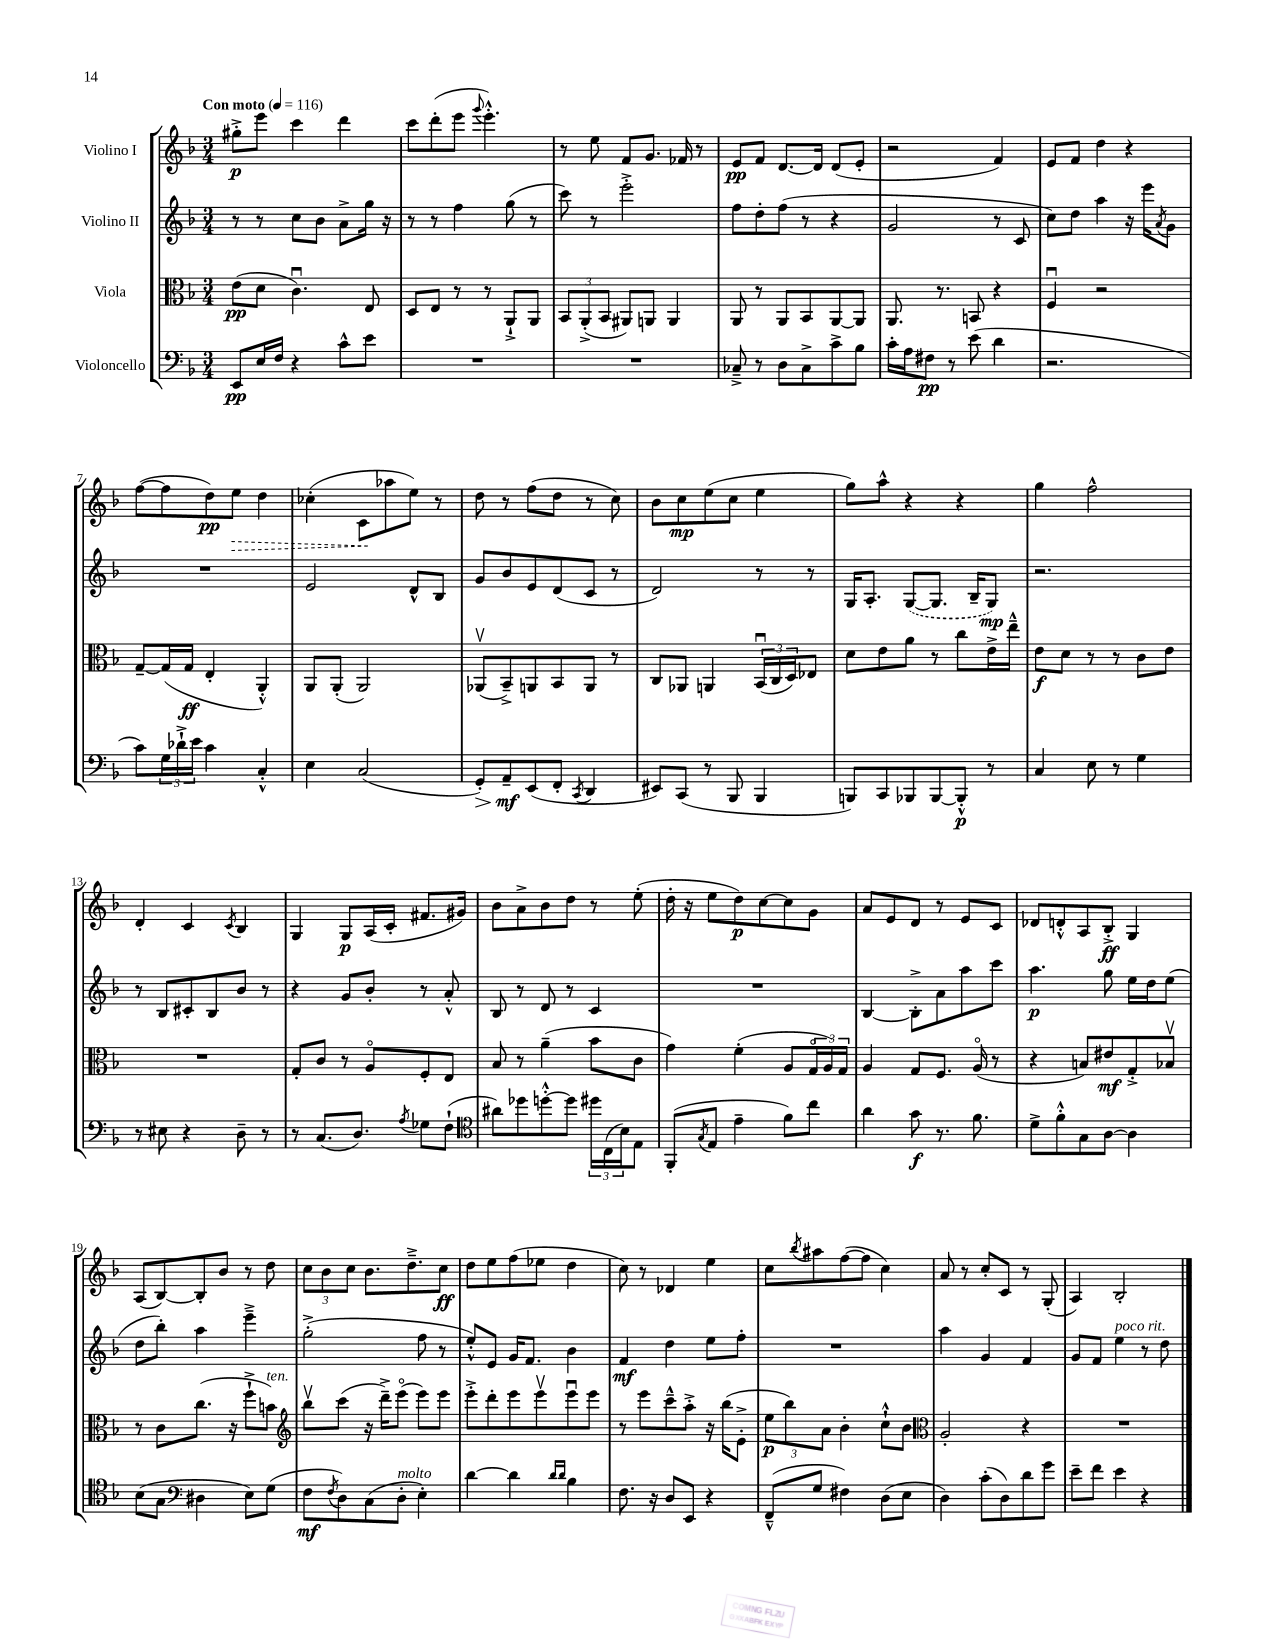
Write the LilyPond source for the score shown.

<<
\new StaffGroup <<
\new Staff = "s0" \with { instrumentName = "Violino I" } {
    \clef treble \key f \major \numericTimeSignature \time 3/4 \tempo "Con moto" 4 = 116
    gis''8-.->\p e'''8 c'''4 d'''4 |
    c'''8 d'''8-.( e'''8 \appoggiatura { g'''8 } e'''4.-.-^) |
    r8 e''8 f'8 g'8. fes'16 r8 |
    e'8\pp f'8 d'8.~ d'16 d'8( e'8-. |
    r2 f'4) |
    e'8 f'8 d''4 r4 |
    f''8~( f''8 d''8\pp) \once \override Hairpin.style = #'dashed-line e''8\> d''4 |
    ces''4-.( c'8\! aes''8 e''8) r8 |
    d''8 r8 f''8( d''8 r8 c''8) |
    bes'8 c''8\mp e''8( c''8 e''4 |
    g''8) a''8-^ r4 r4 |
    g''4 f''2-^ |
    d'4-. c'4 \acciaccatura { c'8 } bes4 |
    g4 g8\p a16( c'16-. fis'8. gis'16) |
    bes'8 a'8-> bes'8 d''8 r8 e''8-.( |
    d''16-. r16 e''8 d''8\p) c''8~ c''8 g'8 |
    a'8 e'8 d'8 r8 e'8 c'8 |
    des'8 d'8-.-^ a8 bes8-.->\ff g4 |
    a8( bes8~) bes8-. bes'8 r8 d''8 |
    \tuplet 3/2 { c''8 bes'8 c''8 } bes'8. d''8.---> c''8\ff |
    d''8 e''8 f''8( ees''8 d''4 |
    c''8) r8 des'4 e''4 |
    c''8 \acciaccatura { bes''8 } ais''8 f''8~( f''8 c''4) |
    a'8 r8 c''8-. c'8 r8 g8-.( |
    a4) bes2-. \bar "|." |
}
\new Staff = "s1" \with { instrumentName = "Violino II" } {
    \clef treble \key f \major \numericTimeSignature \time 3/4
    r8 r8 c''8 bes'8 a'8-> g''16 r16 |
    r8 r8 f''4 g''8( r8 |
    c'''8) r8 e'''2-.-> |
    f''8 d''8-. f''8( r8 r4 |
    g'2 r8 c'8 |
    c''8) d''8 a''4 r16 e'''16 \acciaccatura { a'8 } g'8 |
    R2. |
    e'2 d'8-^ bes8 |
    g'8 bes'8 e'8 d'8( c'8 r8 |
    d'2) r8 r8 |
    g16 a8.-. \once \slurDashed g8~( g8. bes16-- g8\mp) |
    r2. |
    r8 bes8 cis'8-. bes8 bes'8 r8 |
    r4 g'8 bes'8-. r8 a'8-.-^ |
    bes8 r8 d'8 r8 c'4 |
    R2. |
    bes4~ bes8-.-> a'8 a''8 c'''8 |
    a''4.\p g''8 e''16 d''16 e''8( |
    d''8 bes''8-.) a''4 e'''4---> |
    g''2-.->( f''8 r8 |
    e''8-.-^) e'8 g'16 f'8. bes'4 |
    f'4\mf d''4 e''8 f''8-. |
    R2. |
    a''4 g'4 f'4 |
    g'8 f'8 e''4^\markup { \italic "poco rit." } r8 d''8 \bar "|." |
}
\new Staff = "s2" \with { instrumentName = "Viola" } {
    \clef alto \key f \major \numericTimeSignature \time 3/4
    e'8\pp( d'8 c'4.\downbow) e8 |
    d8 e8 r8 r8 a,8-!-> a,8 |
    \tuplet 3/2 { bes,8 a,8-.->( bes,8 } ais,8) a,8 a,4 |
    a,8 r8 a,8 bes,8 a,8~ a,8 |
    a,8. r8. b,8 r4 |
    f4\downbow r2 |
    g8~-- g16( g16\ff e4-. a,4-.-^) |
    a,8 a,8-.( a,2) |
    aes,8\upbow( bes,8--->) a,8 bes,8 a,8 r8 |
    c8 aes,8 a,4 \tuplet 3/2 { bes,16\downbow( c16 d16) } ees8 |
    d'8 e'8 a'8 r8 c''8 e'16-> e''16---^ |
    e'8\f d'8 r8 r8 c'8 e'8 |
    R2. |
    g8-. c'8 r8 a8\flageolet f8-. e8 |
    bes8 r8 a'4--( bes'8 c'8 |
    g'4) f'4-.( a8 \tuplet 3/2 { g16\flageolet a16) g16 } |
    a4 g8 f8. a16\flageolet( r8 |
    r4 b8) eis'8\mf g8-.-> bes8\upbow |
    r8 c'8 c''8.( r16 f''8-!-> b'8^\markup { \italic "ten." }) |
    \clef treble bes''8\upbow c'''8( r16 d'''16--->) e'''8\flageolet( e'''8) e'''8 |
    e'''8-.-> d'''8-. e'''8 e'''8\upbow e'''8\downbow e'''8 |
    r8 e'''8 c'''8---^ a''8-.-> r16 bes''16( e'8-.-> |
    \tuplet 3/2 { e''8\p bes''8) a'8 } bes'4-. c''8-!-^ bes'8 |
    \clef alto a2-. r4 |
    R2. \bar "|." |
}
\new Staff = "s3" \with { instrumentName = "Violoncello" } {
    \clef bass \key f \major \numericTimeSignature \time 3/4
    e,8\pp e16 f16 r4 c'8-^ e'8 |
    R2. |
    R2. |
    ces8---> r8 d8 ces8-> c'8-> bes8 |
    c'16-. a16 fis8\pp r8 e'8( d'4 |
    r2. |
    c'8) \tuplet 3/2 { g16 des'16-!-> e'16 } c'4 c4-.-^ |
    e4 c2( |
    g,8-.\>) a,8--\mf\! e,8( f,8-. \acciaccatura { c,8 } d,4 |
    eis,8) c,8( r8 bes,,8 bes,,4 |
    b,,8) c,8 bes,,8 bes,,8~ bes,,8-.-^\p r8 |
    c4 e8 r8 g4 |
    r8 eis8 r4 d8-- r8 |
    r8 c8.( d8.) \acciaccatura { a8 } ges8 f8-!( |
    \clef tenor ais'8) des''8 d''8~-.-^ d''8 \tuplet 3/2 { dis''16 c16( bes16) } e8 |
    f,8-.( \acciaccatura { g8 } e8 e'4-- f'8) c''8 |
    a'4 g'8\f r8. f'8. |
    d'8-> f'8-.-^ g8 a8~ a4 |
    bes8( g8 \clef bass dis4 e8) g8( |
    f8\mf \acciaccatura { f8 } d8) c8( d8-.^\markup { \italic "molto" } e4-.) |
    d'4~ d'4 \grace { d'16 d'16 } bes4 |
    f8. r16 d8 e,8 r4 |
    f,8---^( g8 fis4) d8( e8 |
    d4) c'8-.( d8) d'8 g'8 |
    e'8-- f'8 e'4 r4 \bar "|." |
}
>>
>>
